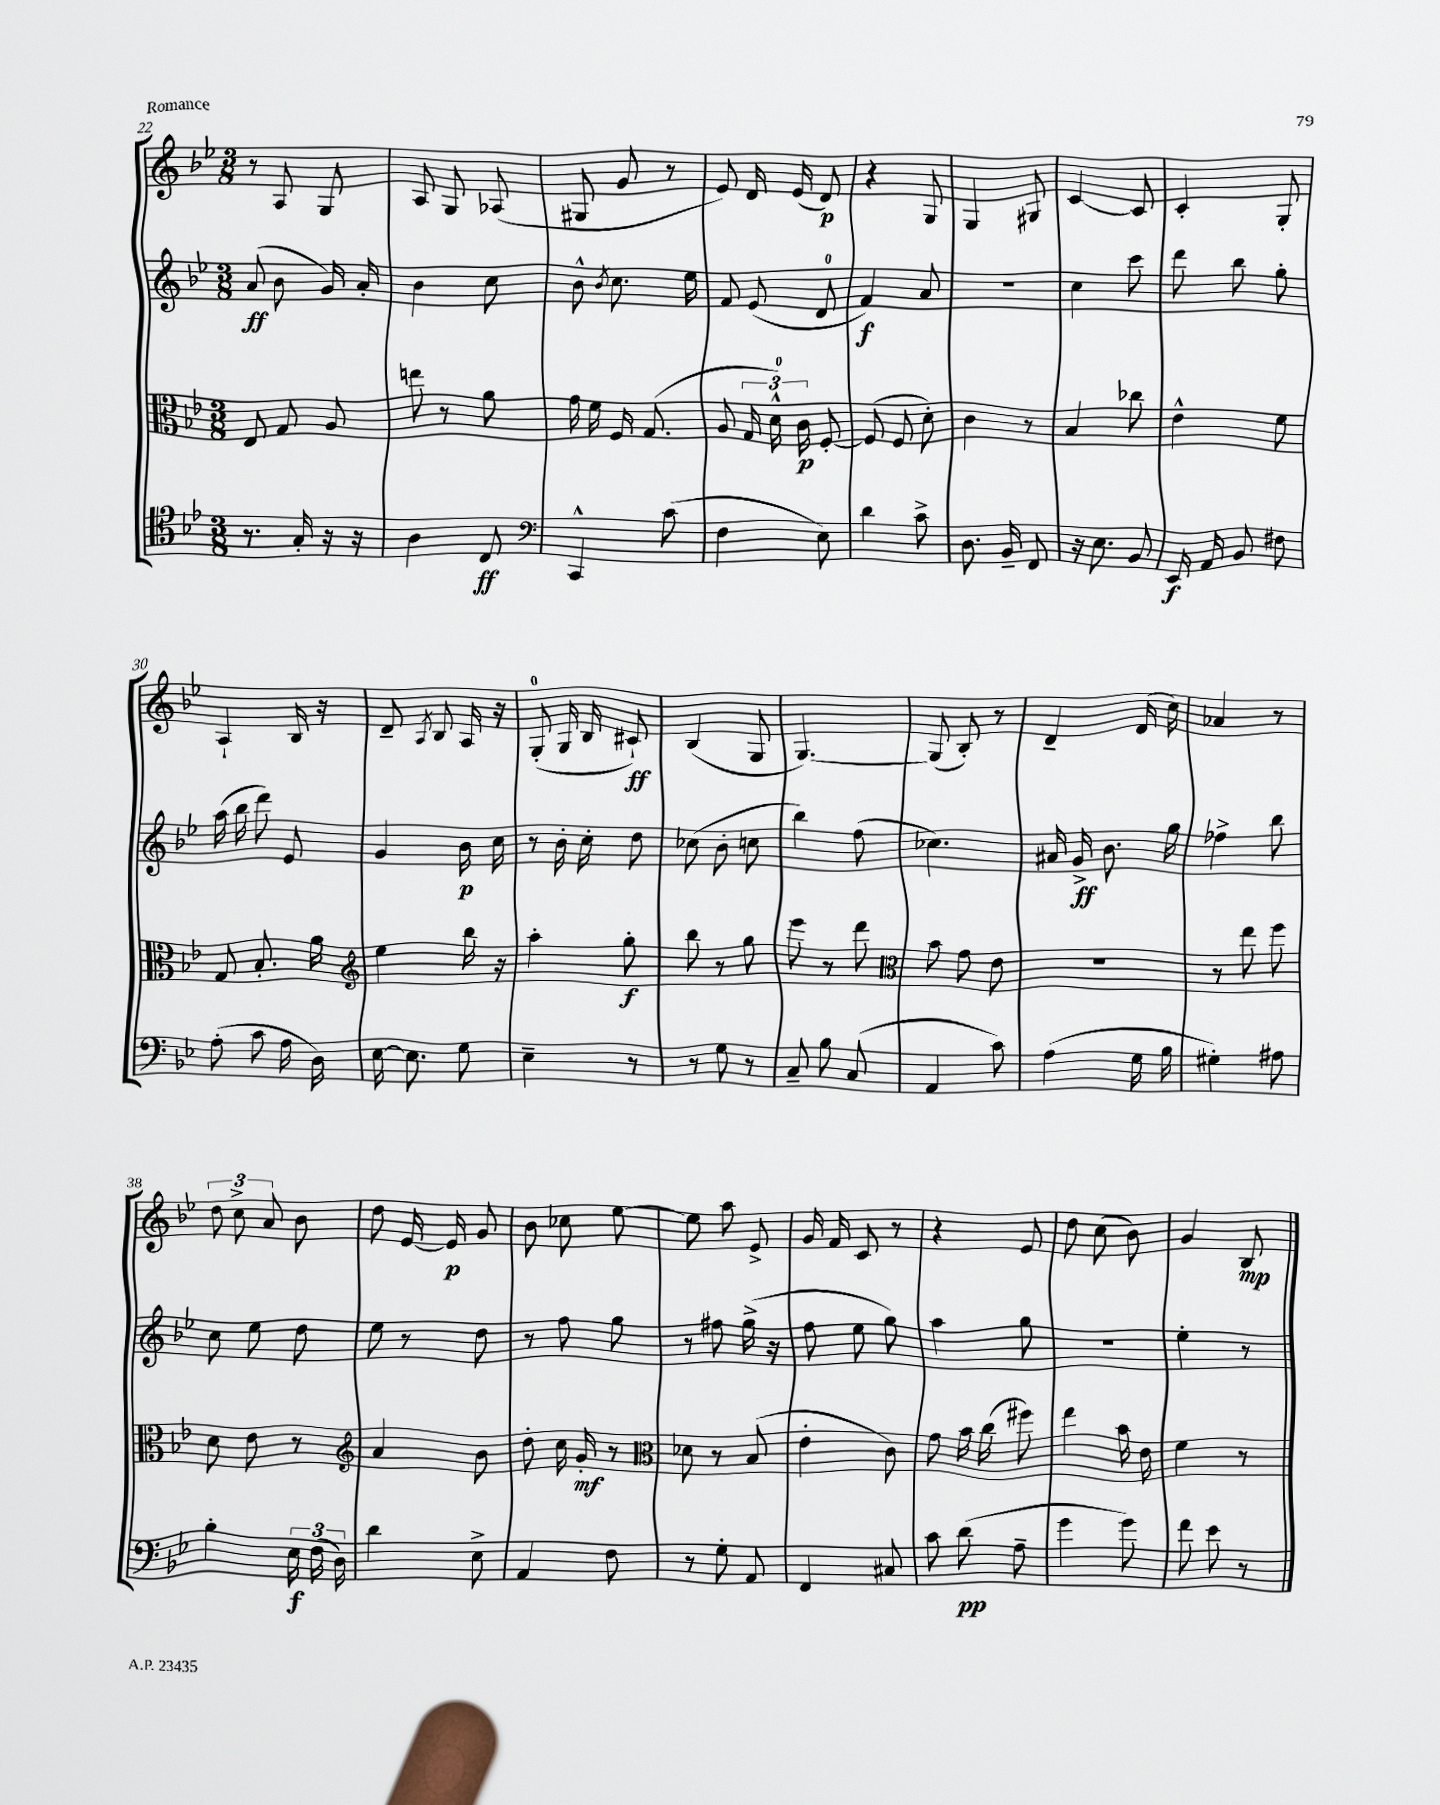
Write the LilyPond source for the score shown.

<<
\new StaffGroup <<
\new Staff = "s0" {
    \clef treble \key bes \major \numericTimeSignature \time 3/8
    \autoBeamOff r8 a8 g8 |
    a8 g8 aes8( |
    gis8 g'8 r8 |
    ees'8) d'16 ees'16( d'8\p) |
    r4 g8 |
    g4 gis8 |
    c'4~ c'8 |
    c'4-. g8-. |
    a4-! bes16 r16 |
    d'8-- \acciaccatura { a8 } bes8 a16 r16 |
    g8-0-.( g16 bes16 cis'8-!\ff) |
    bes4( g8 |
    g4.~) |
    g8( bes8-.) r8 |
    d'4-- d'16( c''16) |
    aes'4 r8 |
    \tuplet 3/2 { d''8 c''8-> a'8 } bes'8 |
    d''8 ees'16~ ees'16\p g'8 |
    bes'8 ces''8 ees''8~ |
    ees''8 a''8 ees'8-> |
    g'16 f'16 c'8 r8 |
    r4 ees'8 |
    d''8 c''8( bes'8) |
    g'4 bes8\mp \bar "|." |
}
\new Staff = "s1" {
    \clef treble \key bes \major \numericTimeSignature \time 3/8
    \autoBeamOff a'8\ff( bes'8 g'16) a'16-. |
    bes'4 c''8 |
    bes'8-^ \acciaccatura { bes'8 } c''8. ees''16 |
    f'8 ees'8( d'8-0 |
    f'4\f) a'8 |
    R4. |
    c''4 c'''8 |
    d'''8 bes''8 g''8-. |
    a''16( bes''16 d'''8) ees'8 |
    g'4 bes'16\p c''16 |
    r8 bes'16-. c''16-. d''8 |
    ces''8( bes'8-. c''8 |
    bes''4) f''8( |
    ces''4.) |
    ais'16 g'16->\ff bes'8. g''16 |
    fes''4-> bes''8 |
    c''8 ees''8 d''8 |
    ees''8 r8 d''8 |
    r8 f''8 g''8 |
    r8 fis''8 g''16->( r16 |
    f''8 ees''8 g''8) |
    a''4 g''8 |
    R4. |
    ees''4-. r8 \bar "|." |
}
\new Staff = "s2" {
    \clef alto \key bes \major \numericTimeSignature \time 3/8
    \autoBeamOff ees8 g8 a8 |
    e''8 r8 a'8 |
    g'16 f'16 f16 g8.( |
    a8 \tuplet 3/2 { g16 d'16-0-^) c'16\p } f8~-. |
    f8( f8 d'8-.) |
    c'4 r8 |
    bes4 ces''8 |
    ees'4-^ f'8 |
    g8 bes8.-. a'16 |
    \clef treble ees''4 bes''16 r16 |
    a''4-. g''8-.\f |
    bes''8 r8 g''8 |
    ees'''8 r8 d'''8 |
    \clef alto bes'8 g'8 ees'8 |
    R4. |
    r8 ees''8 f''8 |
    d'8 ees'8 r8 |
    \clef treble a'4 bes'8 |
    d''8-. c''16 g'16-.\mf r8 |
    \clef alto des'8 r8 bes8( |
    ees'4-. c'8) |
    g'8 bes'16 c''16( fis''8) |
    ees''4 bes'16 ees'16 |
    f'4 r8 \bar "|." |
}
\new Staff = "s3" {
    \clef tenor \key bes \major \numericTimeSignature \time 3/8
    \autoBeamOff r8. g16-. r16 r16 |
    a4 c8\ff |
    \clef bass c,4-^ c'8( |
    f4 ees8) |
    d'4 c'8-> |
    d8. bes,16-- f,8 |
    r16 ees8. bes,8 |
    ees,16\f a,16 bes,8 fis8 |
    a8-.( c'8 a16 d16) |
    ees16~ ees8. g8 |
    ees4-- r8 |
    r8 g8 r8 |
    c8-- bes8 c8( |
    a,4 c'8) |
    a4( g16 bes16 |
    gis4-.) ais8 |
    bes4-. \tuplet 3/2 { ees16\f f16( d16) } |
    d'4 ees8-> |
    a,4 f8 |
    r8 g8-. a,8 |
    f,4 cis8 |
    c'8 d'8\pp( a8-- |
    g'4 g'8) |
    f'8 ees'8 r8 \bar "|." |
}
>>
>>
\layout { \context { \Score currentBarNumber = #22 } }
